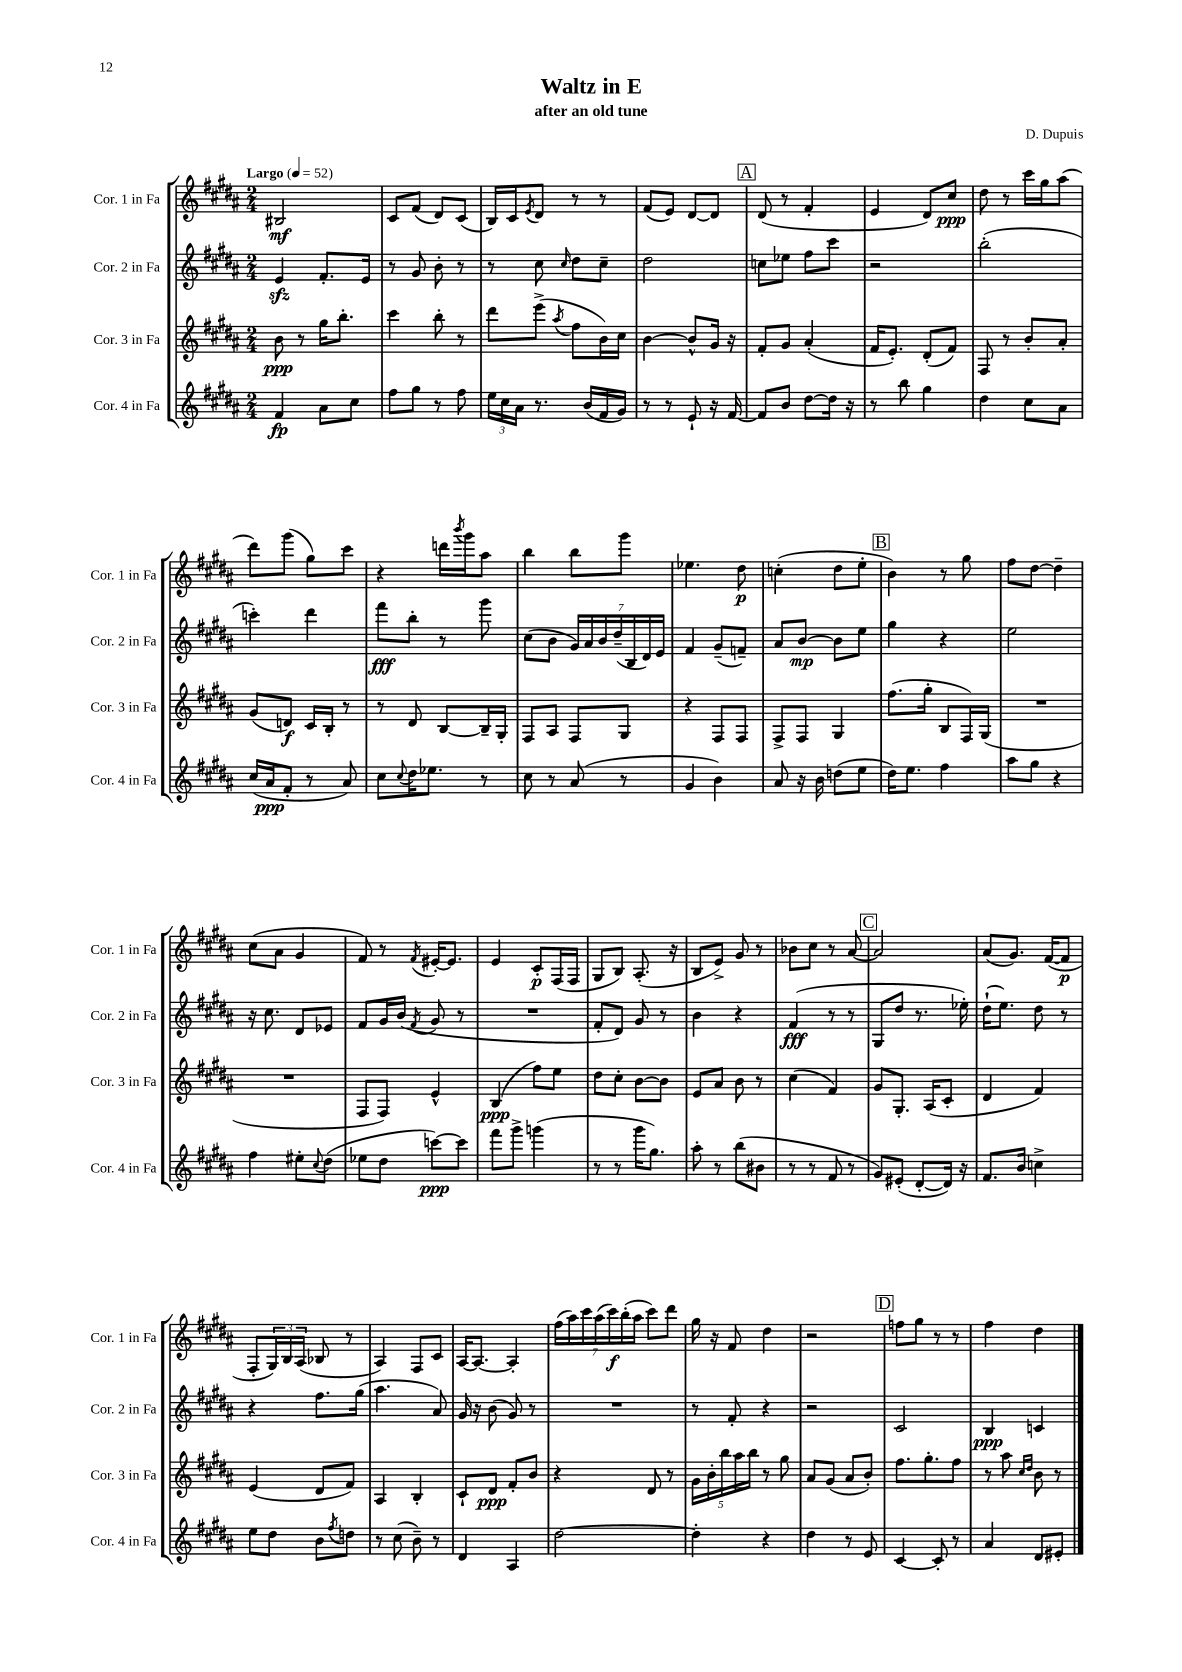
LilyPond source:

\header { title = "Waltz in E" composer = "D. Dupuis" subtitle = "after an old tune" }
<<
\new StaffGroup <<
\new Staff = "s0" \with { instrumentName = "Cor. 1 in Fa" shortInstrumentName = "Cor. 1 in Fa" } {
    \clef treble \key b \major \numericTimeSignature \time 2/4 \tempo "Largo" 4 = 52
    bis2\mf |
    cis'8 fis'8( dis'8) cis'8( |
    b16) cis'16 \acciaccatura { e'8 } dis'8 r8 r8 |
    fis'8( e'8) dis'8~ dis'8 |
    \mark \markup { \box "A" } dis'8( r8 fis'4-. |
    e'4 dis'8) cis''8\ppp |
    dis''8 r8 cis'''16 gis''16 ais''8( |
    dis'''8) gis'''8( gis''8) cis'''8 |
    r4 d'''16 \acciaccatura { b'''8 } gis'''16 ais''8 |
    b''4 b''8 gis'''8 |
    ees''4. dis''8\p |
    c''4-.( dis''8 e''8-. |
    \mark \markup { \box "B" } b'4) r8 gis''8 |
    fis''8 dis''8~ dis''4-- |
    cis''8( ais'8 gis'4 |
    fis'8) r8 \acciaccatura { fis'8 } eis'16~-. eis'8. |
    e'4 cis'8-.\p fis16( fis16 |
    gis8 b8) ais8.-.( r16 |
    b8 e'8->) gis'8 r8 |
    bes'8 cis''8 r8 ais'8~ |
    \mark \markup { \box "C" } ais'2 |
    ais'8( gis'8.) fis'16~( fis'8\p |
    fis8-. \tuplet 3/2 { gis16) b16 ais16( } bes8 r8 |
    ais4) fis8 cis'8 |
    ais16~ ais8.~ ais4-. |
    \tuplet 7/4 { fis''16( ais''16) cis'''16 ais''16( cis'''16\f) b''16-.( ais''16 } cis'''8) dis'''8 |
    gis''16 r16 fis'8 dis''4 |
    r2 |
    \mark \markup { \box "D" } f''8 gis''8 r8 r8 |
    fis''4 dis''4 \bar "|." |
}
\new Staff = "s1" \with { instrumentName = "Cor. 2 in Fa" shortInstrumentName = "Cor. 2 in Fa" } {
    \clef treble \key b \major \numericTimeSignature \time 2/4
    e'4\sfz fis'8.-. e'16 |
    r8 gis'8 b'8-. r8 |
    r8 cis''8 \grace { cis''16 } dis''8 cis''8-- |
    dis''2 |
    \mark \markup { \box "A" } c''8 ees''8 fis''8 cis'''8 |
    r2 |
    b''2-.( |
    c'''4-.) dis'''4 |
    fis'''8\fff b''8-. r8 gis'''8 |
    cis''8( b'8 \tuplet 7/4 { gis'16) ais'16 b'16 dis''16--( b16 dis'16) e'16 } |
    fis'4 gis'8--( f'8--) |
    ais'8 b'8~\mp b'8 e''8 |
    \mark \markup { \box "B" } gis''4 r4 |
    e''2 |
    r16 cis''8. dis'8 ees'8 |
    fis'8 gis'16 b'16( \acciaccatura { fis'8 } gis'8 r8 |
    R2 |
    fis'8-. dis'8) gis'8 r8 |
    b'4 r4 |
    fis'4\fff( r8 r8 |
    \mark \markup { \box "C" } gis8 dis''8 r8. ees''16-.) |
    dis''16-!( e''8.) dis''8 r8 |
    r4 fis''8. gis''16( |
    ais''4. ais'8) |
    gis'16 r16 b'8( gis'8) r8 |
    R2 |
    r8 fis'8-. r4 |
    r2 |
    \mark \markup { \box "D" } cis'2 |
    b4\ppp c'4 \bar "|." |
}
\new Staff = "s2" \with { instrumentName = "Cor. 3 in Fa" shortInstrumentName = "Cor. 3 in Fa" } {
    \clef treble \key b \major \numericTimeSignature \time 2/4
    b'8\ppp r8 gis''16 b''8.-. |
    cis'''4 b''8-. r8 |
    dis'''8 e'''8->( \acciaccatura { ais''8 } fis''8 b'16) cis''16 |
    b'4~ b'8-^ gis'16 r16 |
    \mark \markup { \box "A" } fis'8-. gis'8 ais'4-.( |
    fis'16 e'8.-.) dis'8-.( fis'8) |
    fis8 r8 b'8-. ais'8-. |
    gis'8( d'8\f) cis'16 b16-. r8 |
    r8 dis'8 b8~ b16-- gis16-. |
    fis8 ais8 fis8 gis8 |
    r4 fis8 fis8 |
    fis8-> fis8 gis4 |
    \mark \markup { \box "B" } fis''8.( gis''16-. b8 fis16) gis16( |
    R2 |
    R2 |
    fis8 fis8) e'4-^ |
    b4\ppp( fis''8) e''8 |
    dis''8 cis''8-. b'8~ b'8 |
    e'8 ais'8 b'8 r8 |
    cis''4( fis'4) |
    \mark \markup { \box "C" } gis'8 gis8.-. ais16( cis'8-. |
    dis'4 fis'4) |
    e'4( dis'8 fis'8) |
    ais4 b4-. |
    cis'8-! dis'8\ppp fis'8-. b'8 |
    r4 dis'8 r8 |
    \tuplet 5/4 { gis'16 b'16-. b''16 ais''16 b''16 } r8 gis''8 |
    ais'8 gis'8( ais'8 b'8-.) |
    \mark \markup { \box "D" } fis''8. gis''8.-. fis''8 |
    r8 ais''8 \grace { cis''16 dis''16 } b'8 r8 \bar "|." |
}
\new Staff = "s3" \with { instrumentName = "Cor. 4 in Fa" shortInstrumentName = "Cor. 4 in Fa" } {
    \clef treble \key b \major \numericTimeSignature \time 2/4
    fis'4\fp ais'8 cis''8 |
    fis''8 gis''8 r8 fis''8 |
    \tuplet 3/2 { e''16 cis''16 ais'16 } r8. b'16( fis'16 gis'16) |
    r8 r8 e'8-! r16 fis'16~ |
    \mark \markup { \box "A" } fis'8 b'8 dis''8~ dis''16 r16 |
    r8 b''8 gis''4 |
    dis''4 cis''8 ais'8 |
    cis''16( ais'16\ppp fis'8-. r8 ais'8) |
    cis''8 \appoggiatura { cis''8 } dis''16 ees''8. r8 |
    cis''8 r8 ais'8( r8 |
    gis'4 b'4) |
    ais'8 r16 b'16 d''8( e''8 |
    \mark \markup { \box "B" } dis''16) e''8. fis''4 |
    ais''8 gis''8 r4 |
    fis''4 eis''8-. \appoggiatura { cis''8 } dis''8( |
    ees''8 dis''8 c'''8~\ppp) c'''8 |
    fis'''8 gis'''8-> g'''4( |
    r8 r8 gis'''16 gis''8.) |
    ais''8-. r8 b''8( bis'8 |
    r8 r8 fis'8 r8 |
    \mark \markup { \box "C" } gis'8) eis'8-.( dis'8~-. dis'16) r16 |
    fis'8. b'16 c''4-> |
    e''8 dis''8 b'8 \acciaccatura { fis''8 } d''8 |
    r8 cis''8( b'8--) r8 |
    dis'4 ais4 |
    dis''2~ |
    dis''4-. r4 |
    dis''4 r8 e'8 |
    \mark \markup { \box "D" } cis'4~ cis'8-. r8 |
    ais'4 dis'8 eis'8-. \bar "|." |
}
>>
>>
\layout { \context { \Score \remove "Bar_number_engraver" } }
